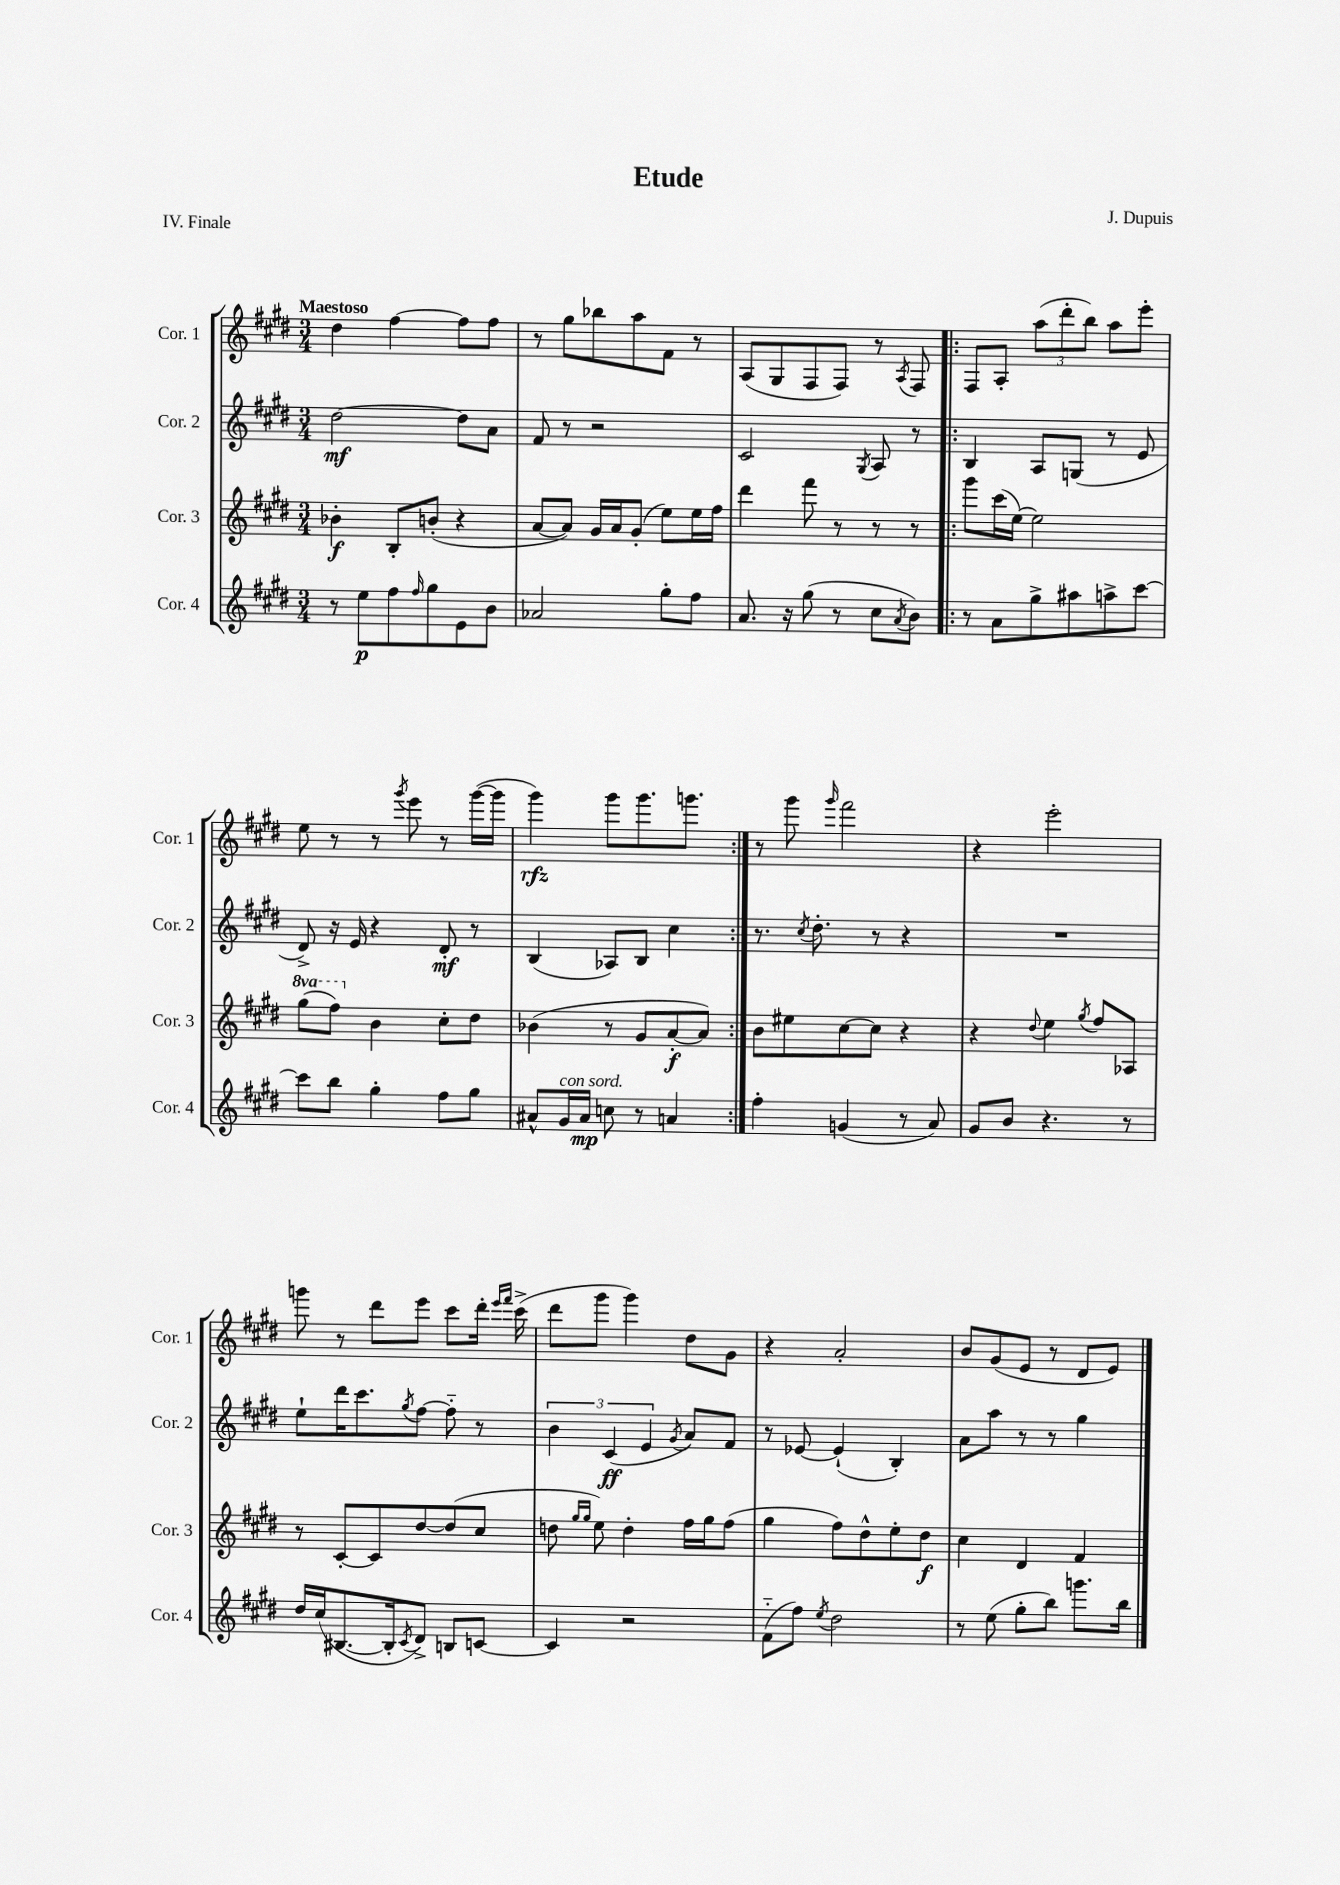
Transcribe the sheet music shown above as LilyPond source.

\header { title = "Etude" composer = "J. Dupuis" piece = "IV. Finale" }
<<
\new StaffGroup <<
\new Staff = "s0" \with { instrumentName = "Cor. 1" shortInstrumentName = "Cor. 1" } {
    \clef treble \key e \major \numericTimeSignature \time 3/4 \tempo "Maestoso"
    dis''4 fis''4~ fis''8 fis''8 |
    r8 gis''8 bes''8 a''8 fis'8 r8 |
    a8( gis8 fis8 fis8) r8 \acciaccatura { a8 } fis8 |
    \repeat volta 2 { fis8 a8-. \tuplet 3/2 { a''8( dis'''8-. b''8) } a''8 e'''8-. |
    e''8 r8 r8 \acciaccatura { gis'''8 } e'''8 r8 gis'''16~( gis'''16 |
    gis'''4\rfz) gis'''8 gis'''8. g'''8. | }
    r8 gis'''8 \grace { gis'''16 } fis'''2 |
    r4 e'''2-. |
    g'''8 r8 dis'''8 e'''8 cis'''8 dis'''16-. \grace { e'''16 fis'''16 } cis'''16->( |
    dis'''8 gis'''8 gis'''4) dis''8 gis'8 |
    r4 a'2-. |
    b'8 gis'8( e'8 r8 dis'8 e'8) \bar "|." |
}
\new Staff = "s1" \with { instrumentName = "Cor. 2" shortInstrumentName = "Cor. 2" } {
    \clef treble \key e \major \numericTimeSignature \time 3/4
    dis''2~\mf dis''8 a'8 |
    fis'8 r8 r2 |
    cis'2 \acciaccatura { gis8 } a8 r8 |
    \repeat volta 2 { b4 a8 g8( r8 e'8 |
    dis'8->) r16 e'16 r4 dis'8-.\mf r8 |
    b4( aes8) b8 cis''4 | }
    r8. \acciaccatura { cis''8 } dis''8.-. r8 r4 |
    R2. |
    e''8-! dis'''16 cis'''8. \acciaccatura { gis''8 } fis''8~ fis''8-_ r8 |
    \tuplet 3/2 { b'4 cis'4\ff( e'4 } \acciaccatura { gis'8 } a'8) fis'8 |
    r8 ees'8~ ees'4-!( b4-.) |
    a'8 a''8 r8 r8 gis''4 \bar "|." |
}
\new Staff = "s2" \with { instrumentName = "Cor. 3" shortInstrumentName = "Cor. 3" } {
    \clef treble \key e \major \numericTimeSignature \time 3/4 \set Staff.ottavationMarkups = #ottavation-simple-ordinals
    bes'4-.\f b8-. b'8-.( r4 |
    a'8~ a'8) gis'16 a'16 gis'8-.( e''8) e''16 fis''16 |
    dis'''4 fis'''8 r8 r8 r8 |
    \repeat volta 2 { gis'''8 cis'''16( e''16~) e''2 |
    \ottava #1 gis'''8( fis'''8) \ottava #0 b'4 cis''8-. dis''8 |
    bes'4( r8 gis'8 a'8~-.\f a'8) | }
    b'8 eis''8 cis''8~ cis''8 r4 |
    r4 \appoggiatura { dis''8 } e''4 \acciaccatura { gis''8 } fis''8 aes8 |
    r8 cis'8~-. cis'8 dis''8~ dis''8( cis''8 |
    d''8 \grace { gis''16 gis''16 } e''8) d''4-. fis''16 gis''16 fis''8( |
    gis''4 fis''8) dis''8-^ e''8-. dis''8\f |
    cis''4 dis'4 fis'4 \bar "|." |
}
\new Staff = "s3" \with { instrumentName = "Cor. 4" shortInstrumentName = "Cor. 4" } {
    \clef treble \key e \major \numericTimeSignature \time 3/4
    r8 e''8\p fis''8 \grace { fis''16 } gis''8 e'8 b'8 |
    aes'2 gis''8-. fis''8 |
    a'8. r16 gis''8( r8 cis''8 \acciaccatura { a'8 } b'8) |
    \repeat volta 2 { r8 a'8 gis''8-> ais''8 a''8-> cis'''8~ |
    cis'''8 b''8 gis''4-. fis''8 gis''8 |
    ais'8-^ gis'16^\markup { \italic "con sord." } ais'16\mp c''8 r8 a'4 | }
    fis''4-. g'4( r8 a'8) |
    gis'8 b'8 r4. r8 |
    dis''16 cis''16( bis8.~ bis16-. \acciaccatura { cis'8 } dis'8->) b8 c'8~ |
    c'4 r2 |
    fis'8-_( fis''8) \acciaccatura { e''8 } dis''2 |
    r8 e''8( gis''8-. b''8) g'''8. b''16 \bar "|." |
}
>>
>>
\layout { \context { \Score \remove "Bar_number_engraver" } }
